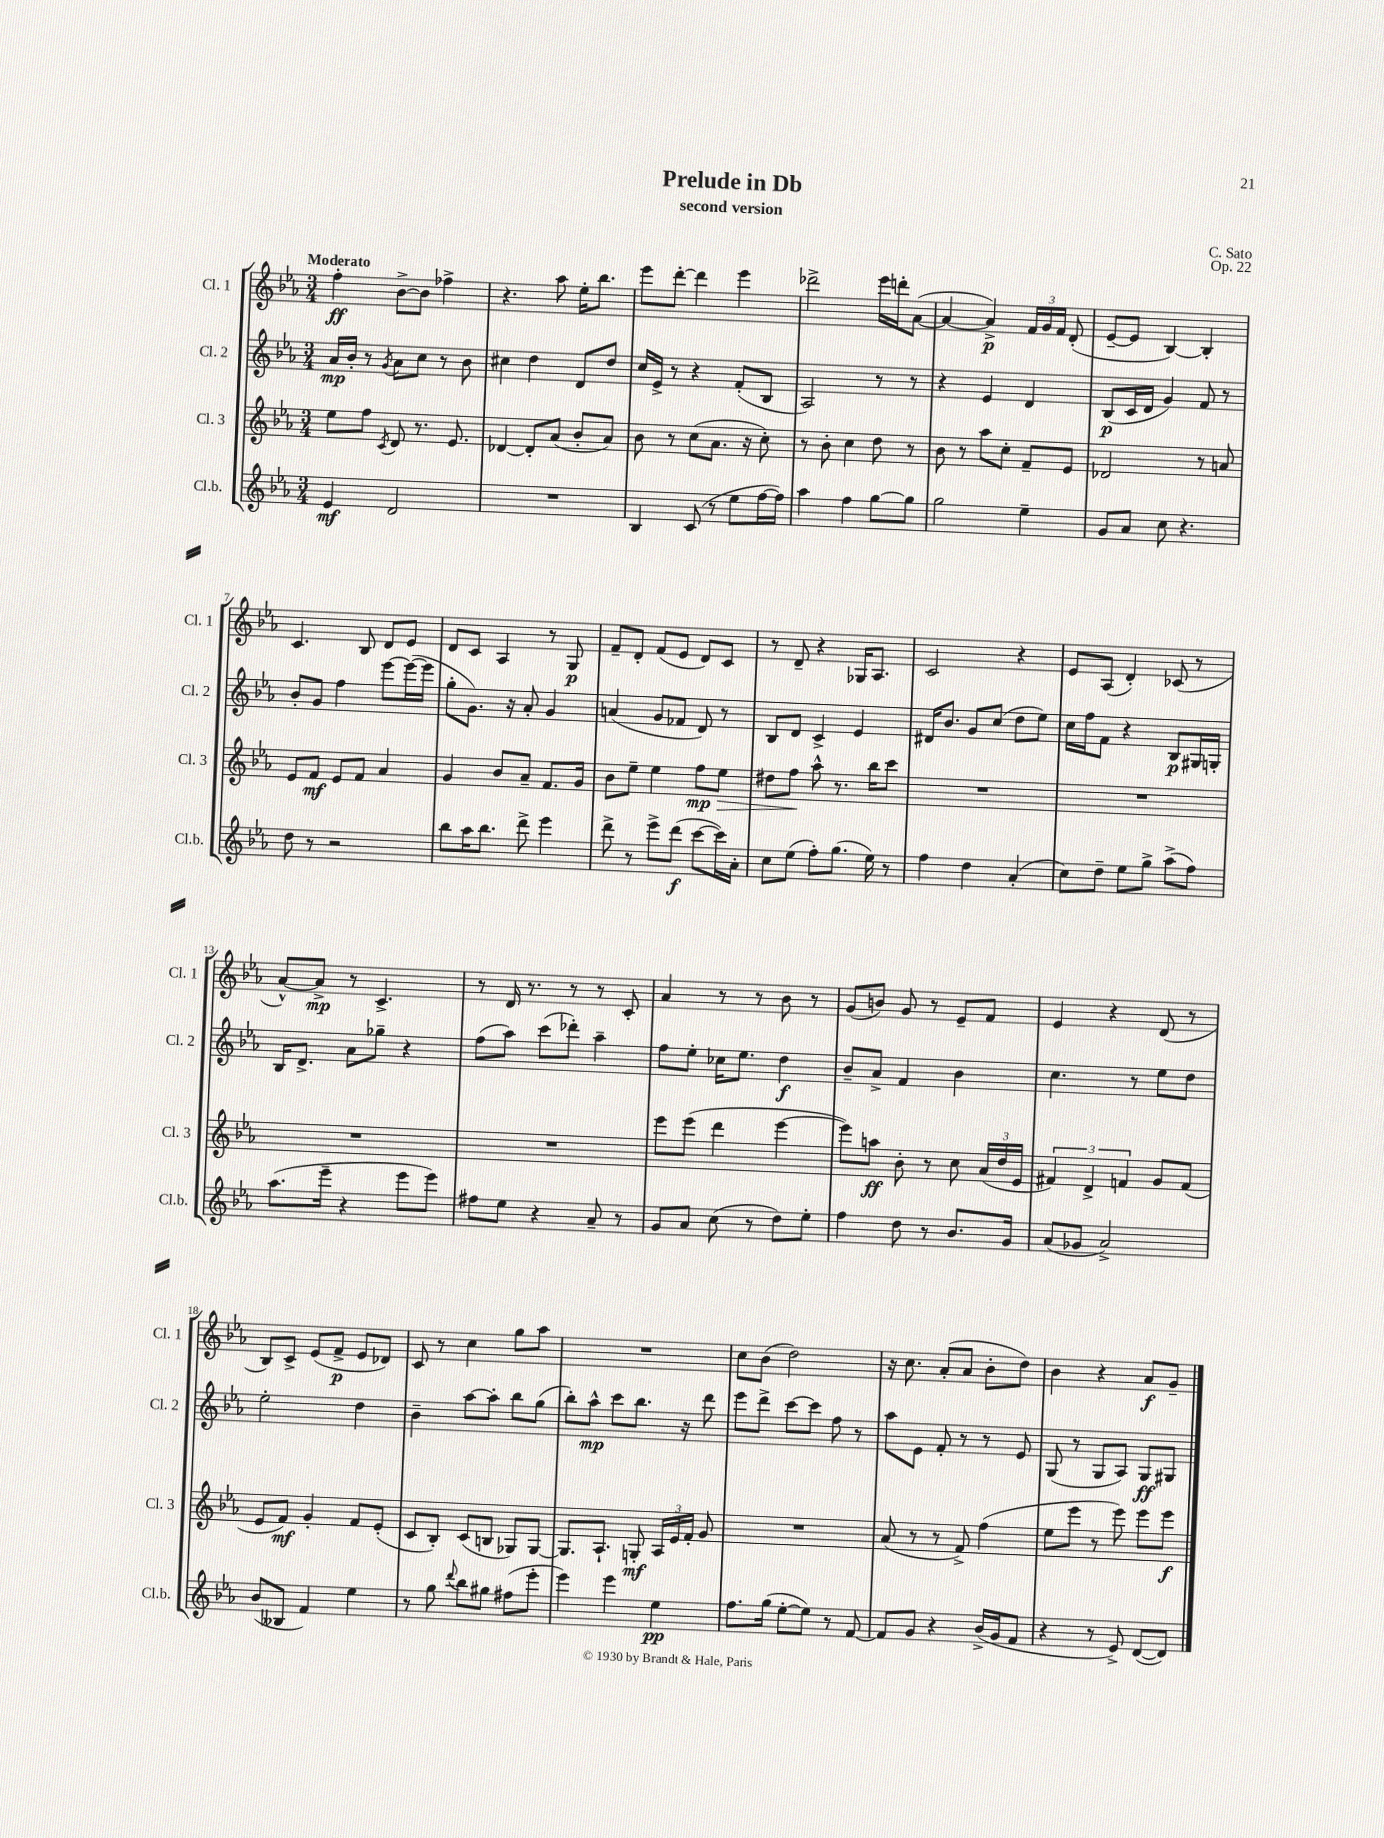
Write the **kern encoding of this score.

**kern	**dynam	**kern	**dynam	**kern	**dynam	**kern	**dynam
*part4	*part4	*part3	*part3	*part2	*part2	*part1	*part1
*staff4	*staff4	*staff3	*staff3	*staff2	*staff2	*staff1	*staff1
*I"Cl.b.	*	*I"Cl. 3	*	*I"Cl. 2	*	*I"Cl. 1	*
*I'Cl.b.	*	*I'Cl. 3	*	*I'Cl. 2	*	*I'Cl. 1	*
*clefG2	*	*clefG2	*	*clefG2	*	*clefG2	*
*k[b-e-a-]	*	*k[b-e-a-]	*	*k[b-e-a-]	*	*k[b-e-a-]	*
*M3/4	*	*M3/4	*	*M3/4	*	*M3/4	*
=1	=1	=1	=1	=1	=1	=1	=1
!	!	!	!	!	!	!LO:TX:a:B:t=Moderato	!
4e-/	mf	8ee-\L	.	16a-/LL	mp	4ff'\	ff
.	.	.	.	16b-'/JJ	.	.	.
.	.	8ff\J	.	8r	.	.	.
.	.	8qc/	.	8qg/	.	.	.
2d/	.	8d/	.	8a-\L	.	[8b-^\L	.
.	.	8.r	.	8cc\J	.	8b-\J]	.
.	.	.	.	8r	.	4ff-X^\	.
.	.	8.e-/	.	.	.	.	.
.	.	.	.	8b-\	.	.	.
=2	=2	=2	=2	=2	=2	=2	=2
2.r	.	[4d-X/	.	4cc#X\	.	4.r	.
.	.	8d-'/L]	.	4dd\	.	.	.
.	.	(8a-/J	.	.	.	8aa-\	.
.	.	8b-'/L	.	8d/L	.	16ee-'\KL	.
.	.	.	.	.	.	8.bb-\J	.
.	.	8a-/J)	.	8dd/J	.	.	.
=3	=3	=3	=3	=3	=3	=3	=3
4B-/	.	8b-\	.	16cc/LL	.	8eee-\L	.
.	.	.	.	16e-^/JJ	.	.	.
.	.	8r	.	8r	.	[8ddd'\J	.
(8c/	.	(8cc\L	.	4r	.	4ddd\]	.
8r	.	8.a-\J	.	.	.	.	.
8ee-\L	.	.	.	(8f'/L	.	4eee-\	.
.	.	16r	.	.	.	.	.
[16ff\L	.	8cc'\)	.	8B-/J	.	.	.
16ff\JJ])	.	.	.	.	.	.	.
=4	=4	=4	=4	=4	=4	=4	=4
4aa-\	.	8r	.	2A-/)	.	2ddd-X^\	.
.	.	8b-'\	.	.	.	.	.
4ff\	.	4cc\	.	.	.	.	.
[8gg\L	.	8dd\	.	8r	.	16eee-\LL	.
.	.	.	.	.	.	16dddn'\J	.
8gg\J]	.	8r	.	8r	.	([8a-\J	.
=5	=5	=5	=5	=5	=5	=5	=5
2gg\	.	8b-\	.	4r	.	4a-/_	.
.	.	8r	.	.	.	.	.
.	.	8aa-\L	.	4e-/	.	4a-^/])	p
.	.	8cc'\J	.	.	.	.	.
4ee-~\	.	8f~/L	.	4d/	.	24f/LL	.
.	.	.	.	.	.	24g/	.
.	.	.	.	.	.	24f/JJ	.
.	.	8e-/J	.	.	.	(8d'/	.
=6	=6	=6	=6	=6	=6	=6	=6
8g/L	.	2d-X/	.	(8B-/L	p	[8e-~/L	.
8a-/J	.	.	.	16c/L	.	8e-/J]	.
.	.	.	.	16d/JJ	.	.	.
8cc\	.	.	.	4g/)	.	[4B-/)	.
4.r	.	.	.	.	.	.	.
.	.	8r	.	8f/	.	4B-'/]	.
.	.	8an/	.	8r	.	.	.
!!LO:LB:g=z
=7	=7	=7	=7	=7	=7	=7	=7
8dd\	.	8e-/L	.	8b-'/L	.	4.c/	.
8r	.	8f/J	mf	8g/J	.	.	.
2r	.	8e-/L	.	4ff\	.	.	.
.	.	8f/J	.	.	.	8B-/	.
.	.	4a-/	.	[8eee-\L	.	8d/L	.
.	.	.	.	(16eee-\L_	.	8e-/J	.
.	.	.	.	16eee-\JJ]	.	.	.
=8	=8	=8	=8	=8	=8	=8	=8
8bb-\L	.	4g/	.	8gg'\L	.	8d/L	.
16aa-\K	.	.	.	8.g\J)	.	8c/J	.
8.bb-\J	.	.	.	.	.	.	.
.	.	8b-/L	.	.	.	4A-/	.
.	.	.	.	16r	.	.	.
8ddd^\	.	8a-~/J	.	8a-'/	.	.	.
4eee-\	.	8.f/L	.	4g/	.	8r	.
.	.	.	.	.	.	8G/	p
.	.	16g/Jk	.	.	.	.	.
=9	=9	=9	=9	=9	=9	=9	=9
8ddd^\	.	8b-\L	.	(4an/	.	8f~/L	.
8r	.	8ee-~\J	.	.	.	8d'/J	.
8eee-^\L	.	4ee-\	.	8g/L	.	(8f/L	.
(8ddd\J	f	.	.	8f-X/J	.	8e-/J	.
[8ccc\L	.	8ff\L	mp	8d/)	.	8d/L)	.
!	!	!	!LO:HP:b	!	!	!	!
16ccc\L])	.	8ee-\J	>	8r	.	8c/J	.
16a-'\JJ	.	.	.	.	.	.	.
=10	=10	=10	=10	=10	=10	=10	=10
8cc\L	.	8dd#X\L	.	8B-/L	.	8r	.
(8ee-\J	.	8ff\J	.	8d/J	.	8d~/	.
8ff'\L)	.	8aa-^^\	]	4c^/	.	4r	.
(8.gg\J	.	8.r	.	.	.	.	.
.	.	.	.	4e-/	.	16G-X/KL	.
16ee-\)	.	16bb-\KL	.	.	.	8.A-/J	.
8r	.	8ccc\J	.	.	.	.	.
=11	=11	=11	=11	=11	=11	=11	=11
4ff\	.	2.r	.	16d#X/KL	.	2c/	.
.	.	.	.	8.b-/J	.	.	.
4dd\	.	.	.	8g/L	.	.	.
.	.	.	.	(8cc/J	.	.	.
(4a-'/	.	.	.	8dd\L	.	4r	.
.	.	.	.	8ee-\J)	.	.	.
=12	=12	=12	=12	=12	=12	=12	=12
8cc\L)	.	2.r	.	16cc\LL	.	8e-/L	.
.	.	.	.	16ff\J	.	.	.
8dd~\J	.	.	.	8f\J	.	(8A-/J	.
8ee-\L	.	.	.	4r	.	4d'/)	.
8gg^\J	.	.	.	.	.	.	.
(8aa-^\L	.	.	.	8B-/L	p	(8c-X/	.
8ff\J)	.	.	.	16G#X/L	.	8r	.
.	.	.	.	16Gn'/JJ	.	.	.
!!LO:LB:g=z
=13	=13	=13	=13	=13	=13	=13	=13
(8.aa-\L	.	2.r	.	16B-/KL	.	[8a-^^/L)	.
.	.	.	.	8.d^/J	.	.	.
.	.	.	.	.	.	8a-^/J]	mp
16eee-~\Jk	.	.	.	.	.	.	.
4r	.	.	.	8a-\L	.	8r	.
.	.	.	.	8gg-X~\J	.	4.c^/	.
8eee-\L	.	.	.	4r	.	.	.
8eee-\J)	.	.	.	.	.	.	.
=14	=14	=14	=14	=14	=14	=14	=14
8ff#X\L	.	2.r	.	(8ff\L	.	8r	.
8ee-\J	.	.	.	8aa-\J)	.	16d/	.
.	.	.	.	.	.	8.r	.
4r	.	.	.	(8ccc\L	.	.	.
.	.	.	.	8ddd-X'\J)	.	8r	.
8a-~/	.	.	.	4aa-~\	.	8r	.
8r	.	.	.	.	.	8c'/	.
=15	=15	=15	=15	=15	=15	=15	=15
8g/L	.	8eee-\L	.	8ff\L	.	4a-/	.
8a-/J	.	(8eee-\J	.	8ee-'\J	.	.	.
(8cc\	.	4ddd\	.	16cc-X\KL	.	8r	.
.	.	.	.	8.ee-\J	.	.	.
8r	.	.	.	.	.	8r	.
8dd\L)	.	[4eee-\	.	4dd\	f	8b-\	.
8ee-'\J	.	.	.	.	.	8r	.
=16	=16	=16	=16	=16	=16	=16	=16
4ff\	.	8eee-\L])	.	8b-~/L	.	(8g/L	.
.	.	8aan\J	ff	8a-^/J	.	8bn/J)	.
8dd\	.	8b-'\	.	4f/	.	8g/	.
8r	.	8r	.	.	.	8r	.
8.b-/L	.	8cc\	.	4b-\	.	8e-~/L	.
.	.	(24a-/LL	.	.	.	8f/J	.
.	.	24dd/	.	.	.	.	.
16g/Jk	.	.	.	.	.	.	.
.	.	24e-/JJ	.	.	.	.	.
=17	=17	=17	=17	=17	=17	=17	=17
(8a-/L	.	6f#X/)	.	4.cc\	.	4e-/	.
8g-X/J	.	.	.	.	.	.	.
.	.	6d^/	.	.	.	.	.
2a-^/)	.	.	.	.	.	4r	.
.	.	6fn/	.	.	.	.	.
.	.	.	.	8r	.	.	.
.	.	8g/L	.	8ee-\L	.	(8d/	.
.	.	(8f/J	.	8dd\J	.	8r	.
!!LO:LB:g=z
=18	=18	=18	=18	=18	=18	=18	=18
(8b-/L	.	8e-/L	.	2ee-'\	.	8B-/L)	.
8B--X/J	.	8f/J)	mf	.	.	8c^/J	.
4f/)	.	4g'/	.	.	.	(8e-/L	.
.	.	.	.	.	.	8f^/J	p
4ee-\	.	8f/L	.	4dd\	.	8e-/L	.
.	.	(8e-'/J	.	.	.	8d-X/J)	.
=19	=19	=19	=19	=19	=19	=19	=19
8r	.	8c/L	.	4b-~\	.	8c/	.
8gg\	.	8B-'/J)	.	.	.	8r	.
8qqddd/	.	.	.	.	.	.	.
8bb-\L	.	(8c/L	.	[8aa-\L	.	4cc\	.
8gg#X\J	.	8Bn/J	.	8aa-'\J]	.	.	.
(8ff#X\L	.	8G-X/L)	.	8bb-\L	.	8gg\L	.
8eee-'\J	.	[8G-/J	.	(8gg\J	.	8aa-\J	.
=20	=20	=20	=20	=20	=20	=20	=20
4eee-\)	.	8.G-/L]	.	8bb-'\L)	.	2.r	.
.	.	.	.	8aa-^^\J	mp	.	.
.	.	8.A-`/J	.	.	.	.	.
4eee-\	.	.	.	8ccc\L	.	.	.
.	.	8Gn'/	mf	8.bb-\J	.	.	.
4ee-\	pp	24A-/LL	.	.	.	.	.
.	.	24e-/	.	.	.	.	.
.	.	.	.	16r	.	.	.
.	.	24f'/JJ	.	.	.	.	.
.	.	8g/	.	8ddd\	.	.	.
=21	=21	=21	=21	=21	=21	=21	=21
8.ff\L	.	2.r	.	8eee-\L	.	8cc\L	.
.	.	.	.	8ddd^\J	.	(8b-\J	.
(16gg\Jk	.	.	.	.	.	.	.
[8ee-'\L	.	.	.	[8ccc\L	.	2dd\)	.
8ee-\J])	.	.	.	8ccc\J]	.	.	.
8r	.	.	.	8ff\	.	.	.
[8f/	.	.	.	8r	.	.	.
=22	=22	=22	=22	=22	=22	=22	=22
8f/L]	.	(8a-/	.	8aa-\L	.	16r	.
.	.	.	.	.	.	8.cc\	.
8g/J	.	8r	.	8e-\J	.	.	.
4r	.	8r	.	8f'/	.	(8a-'/L	.
.	.	8f^/)	.	8r	.	8a-/J	.
(16b-^/LL	.	(4ff\	.	8r	.	8b-'\L	.
16g/J	.	.	.	.	.	.	.
8f/J	.	.	.	8e-/	.	8dd\J)	.
=23	=23	=23	=23	=23	=23	=23	=23
4r	.	8ee-\L	.	(8G/	.	4b-\	.
.	.	8eee-\J	.	8r	.	.	.
8r	.	8r	.	8G/L	.	4r	.
8e-^/)	.	8eee-\)	.	8A-/J)	.	.	.
([8d/L	.	8eee-\L	.	8G/L	ff	8a-/L	f
8d/J])	.	8eee-\J	f	8G#X/J	.	8g~/J	.
==	==	==	==	==	==	==	==
*-	*-	*-	*-	*-	*-	*-	*-
